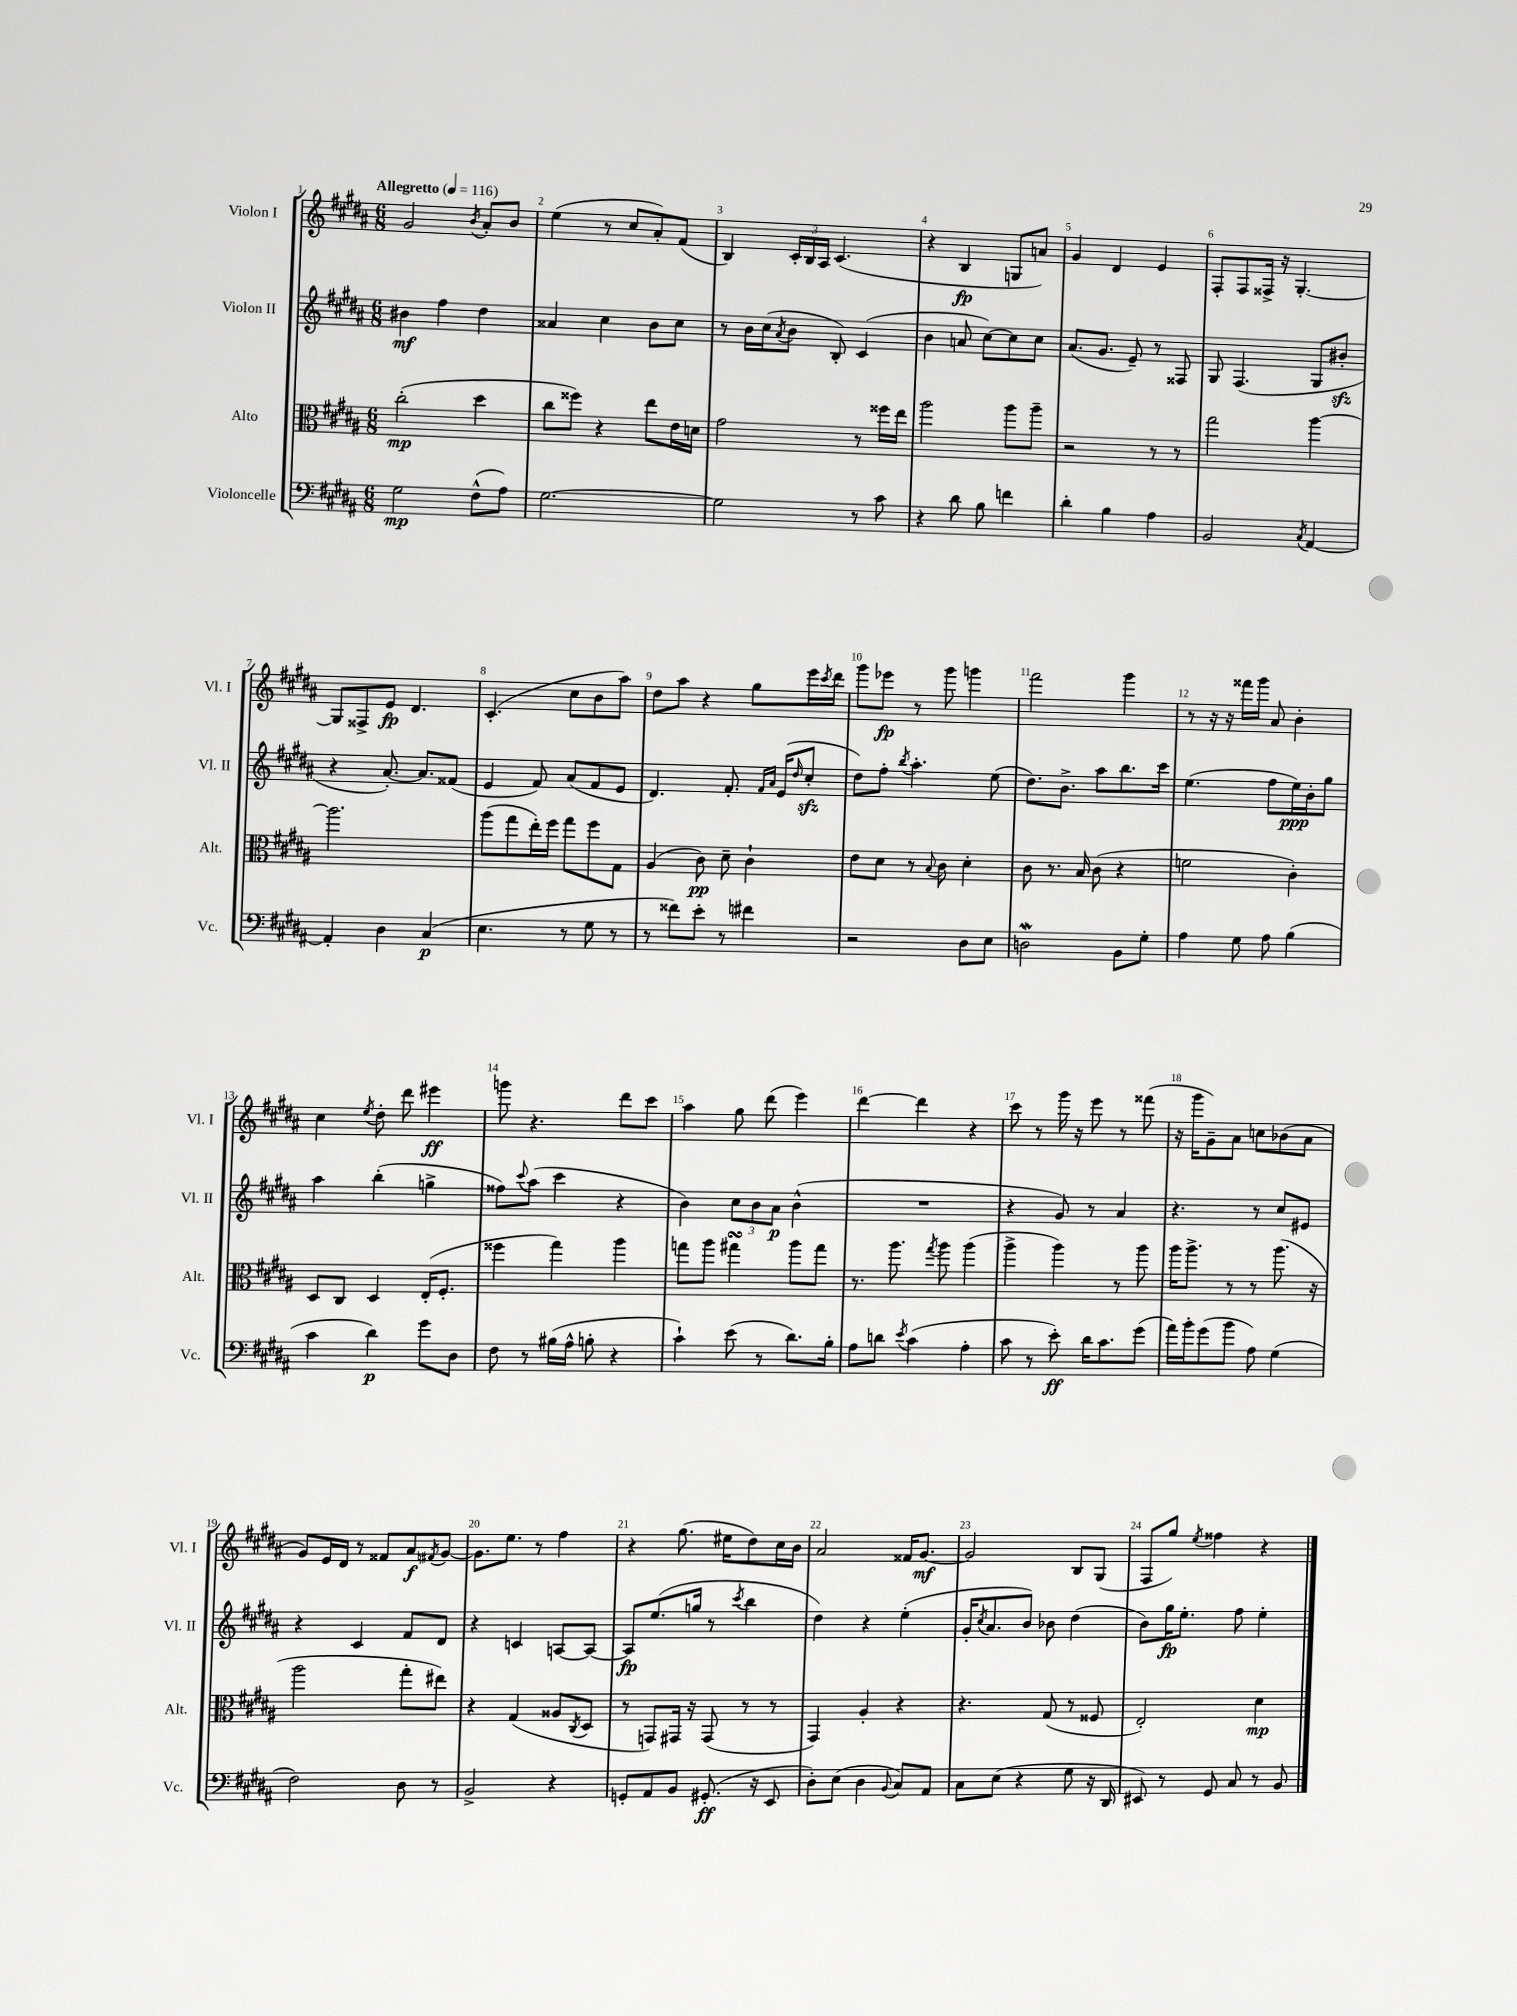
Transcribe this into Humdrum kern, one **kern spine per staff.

**kern	**kern	**kern	**kern
*staff4	*staff3	*staff2	*staff1
*clefF4	*clefC3	*clefG2	*clefG2
*k[f#c#g#d#a#]	*k[f#c#g#d#a#]	*k[f#c#g#d#a#]	*k[f#c#g#d#a#]
*M6/8	*M6/8	*M6/8	*M6/8
*MM116	*MM116	*MM116	*MM116
2G#	(2cc#'	4b#	2g#
.	.	4ff#	.
.	.	.	8qb
(8F#^^	4dd#	4dd#	8a#'
8A#)	.	.	8b
=	=	=	=
[2.G#	8cc#	4a##	(4ee
.	8ff##)	.	.
.	4r	4cc#	8r
.	.	.	8cc#
.	8ee	8b	8a#')
.	16e	8cc#	(8f#
.	16d	.	.
=	=	=	=
2G#]	2g#	8r	4B)
.	.	16b	.
.	.	(16cc#	.
.	.	8qa#	.
.	.	8b	24c#'
.	.	.	24B
.	.	.	24A#
.	.	8B')	(4.c#
8r	8r	(4c#	.
8c#	16ff##	.	.
.	16ee	.	.
=	=	=	=
4r	2aa#	4b	4r
8d#	.	8a	4B
8B	.	[8cc#)	.
4f	8aa#	8cc#]	8G
.	8aa#~	8cc#	8a)
=	=	=	=
4d#'	2r	(8.a#	4g#
.	.	8.g#	.
4B	.	.	4d#
.	.	8e~)	.
4A#	8r	8r	4e
.	8r	8F##	.
=	=	=	=
2BB	2gg#	8G#	8F#'
.	.	(4.F#	8F#
.	.	.	16F##^
.	.	.	16r
.	.	.	[4.G#'
8qC#	.	.	.
[4AA#	[4aa#	8G#	.
.	.	8b#'	.
=	=	=	=
4AA#']	2.aa#]	4r	8G#]
.	.	.	8F##^
4D#	.	[8.a#')	8e
.	.	.	4.d#
.	.	8.a#]	.
(4C#	.	.	.
.	.	(8f##	.
=	=	=	=
4.E	(8aa#	4e	(4.c#'
.	8gg#	.	.
.	16ee')	8f#)	.
.	16ff#	.	.
8r	8gg#	(8a#	8cc#
8G#	8ff#	8f#	8b
8r	8G#	8e	8aa#)
=	=	=	=
8r	(4A#	4.d#)	8dd#
8f##)	.	.	8aa#
8e'	8c#)	.	4r
8r	8d#~	8.f#'	.
4f#	4c#`	.	8gg#
.	.	16qqf#	.
.	.	16qqa#	.
.	.	(16e	.
.	.	16qqdd#	.
.	.	8cc#'	16eee
.	.	.	8qccc#
.	.	.	16ddd#
=	=	=	=
2r	8e	8dd#)	8ggg#
.	8d#	8ff#'	8eee-
.	.	8qbb	.
.	8r	4.aa#'	8r
.	8qqB	.	.
.	8c#	.	8ggg#
8D#	4d#'	.	4ggg
8E	.	(8ee	.
=	=	=	=
2D	8c#	8.dd#)	2fff#
.	8.r	.	.
.	.	8.b^	.
.	16B	.	.
.	(8c#	8aa#	.
8BB	4r	8.bb	4ggg#
8G#'	.	.	.
.	.	16ccc#	.
=	=	=	=
4A#	2f	(4.ee	8r
.	.	.	16r
.	.	.	16r
8G#	.	.	16fff##
.	.	.	16ggg#
8A#	.	8ff#	8a#
(4B	4c#')	16ee)	4b'
.	.	16b'	.
.	.	8gg#	.
=	=	=	=
4c#	8D#	4aa#	4cc#
.	8C#	.	.
.	.	.	8qee
4d#)	4D#	(4bb'	8dd#'
.	.	.	8ddd#
8g#	(16E'	4gg^	4eee#
.	8.F#'	.	.
8D#	.	.	.
=	=	=	=
8F#	4ff##	8ff##)	8ggg
.	.	8qqccc#	.
8r	.	(8aa#	4.r
(16B#	4gg#)	4ccc#	.
16A#^^	.	.	.
8B'	.	.	.
4r	4aa#	4r	8ddd#
.	.	.	8ccc#
=	=	=	=
4c#`)	8gg	4b)	4aa#
.	8aa#	.	.
(8e	4gg#	12cc#	8gg#
.	.	12b	.
8r	.	.	(8ddd#
.	.	12a#	.
8.d#)	8aa#	(4b^^	4eee)
.	8gg#	.	.
16B'	.	.	.
=	=	=	=
8A#	8.r	2.r	[4ddd#
8d	.	.	.
.	8.aa#	.	.
8qe	.	.	.
(4c#	.	.	4ddd#]
.	8qgg#	.	.
.	8aa#	.	.
4A#'	(4aa#	.	4r
=	=	=	=
8c#	4aa#^	4r	8ccc#
8r	.	.	8r
8e')	4aa#)	8g#)	16ggg#
.	.	.	16r
16d#	.	8r	8eee
8.c#	.	.	.
.	8r	4a#	8r
(8g#	8aa#	.	(8fff##
=	=	=	=
16a#)	16aa#	4.r	16r
16b'	8.aa#^	.	16ggg#
(8g#	.	.	8g#~)
8b	8r	.	8a#
8A#)	8r	8r	8cc
(4G#	(8.aa#	8cc#	(8b-
.	.	8e#	8a#
.	16r	.	.
=	=	=	=
2F#)	2aa#	4r	8g#)
.	.	.	16e
.	.	.	16d#
.	.	4c#	8r
.	.	.	8f##
8D#	8gg#'	8f#	8a#
.	.	.	8qf#
8r	8ee#)	8d#	[8g#
=	=	=	=
2BB^	4r	4r	8.g#]
.	.	.	8.ee
.	(4G#	4c	.
.	.	.	8r
4r	8A##	[8A	4ff#
.	8qC#	.	.
.	8D#	8A_	.
=	=	=	=
8GG'	8r	8A]	4r
8AA#	8GG)	(8.ee	.
8BB	16GG#	.	(8.gg#
.	16r	16gg	.
(8.GG#'	(8GG#	8r	.
.	.	.	16ee#
.	.	8qccc#	.
.	8r	4bb	8dd#)
16r	.	.	.
8EE	8r	.	16cc#
.	.	.	16b
=	=	=	=
8D#')	4GG#)	4dd#)	2a#
(8E	.	.	.
4D#	4A#'	4r	.
8qqBB	.	.	.
8C#)	4r	(4ee'	16f##
.	.	.	[8.g#
8AA#	.	.	.
=	=	=	=
8C#	4.r	16g#'	2g#]
.	.	8qcc#	.
.	.	8.a#	.
(8E	.	.	.
4r	.	8b)	.
.	(8G#	8b-	.
8G#	8r	(4dd#	8B
16r	8F##	.	(8G#
16DD#	.	.	.
=	=	=	=
8EE#)	2E')	8b)	8F#
8r	.	16gg#	8gg#)
.	.	8.ee'	.
.	.	.	8qee
8GG#	.	.	4ff##
8C#	.	8ff#	.
8r	4d#	4ee'	4r
8BB	.	.	.
==	==	==	==
*-	*-	*-	*-
